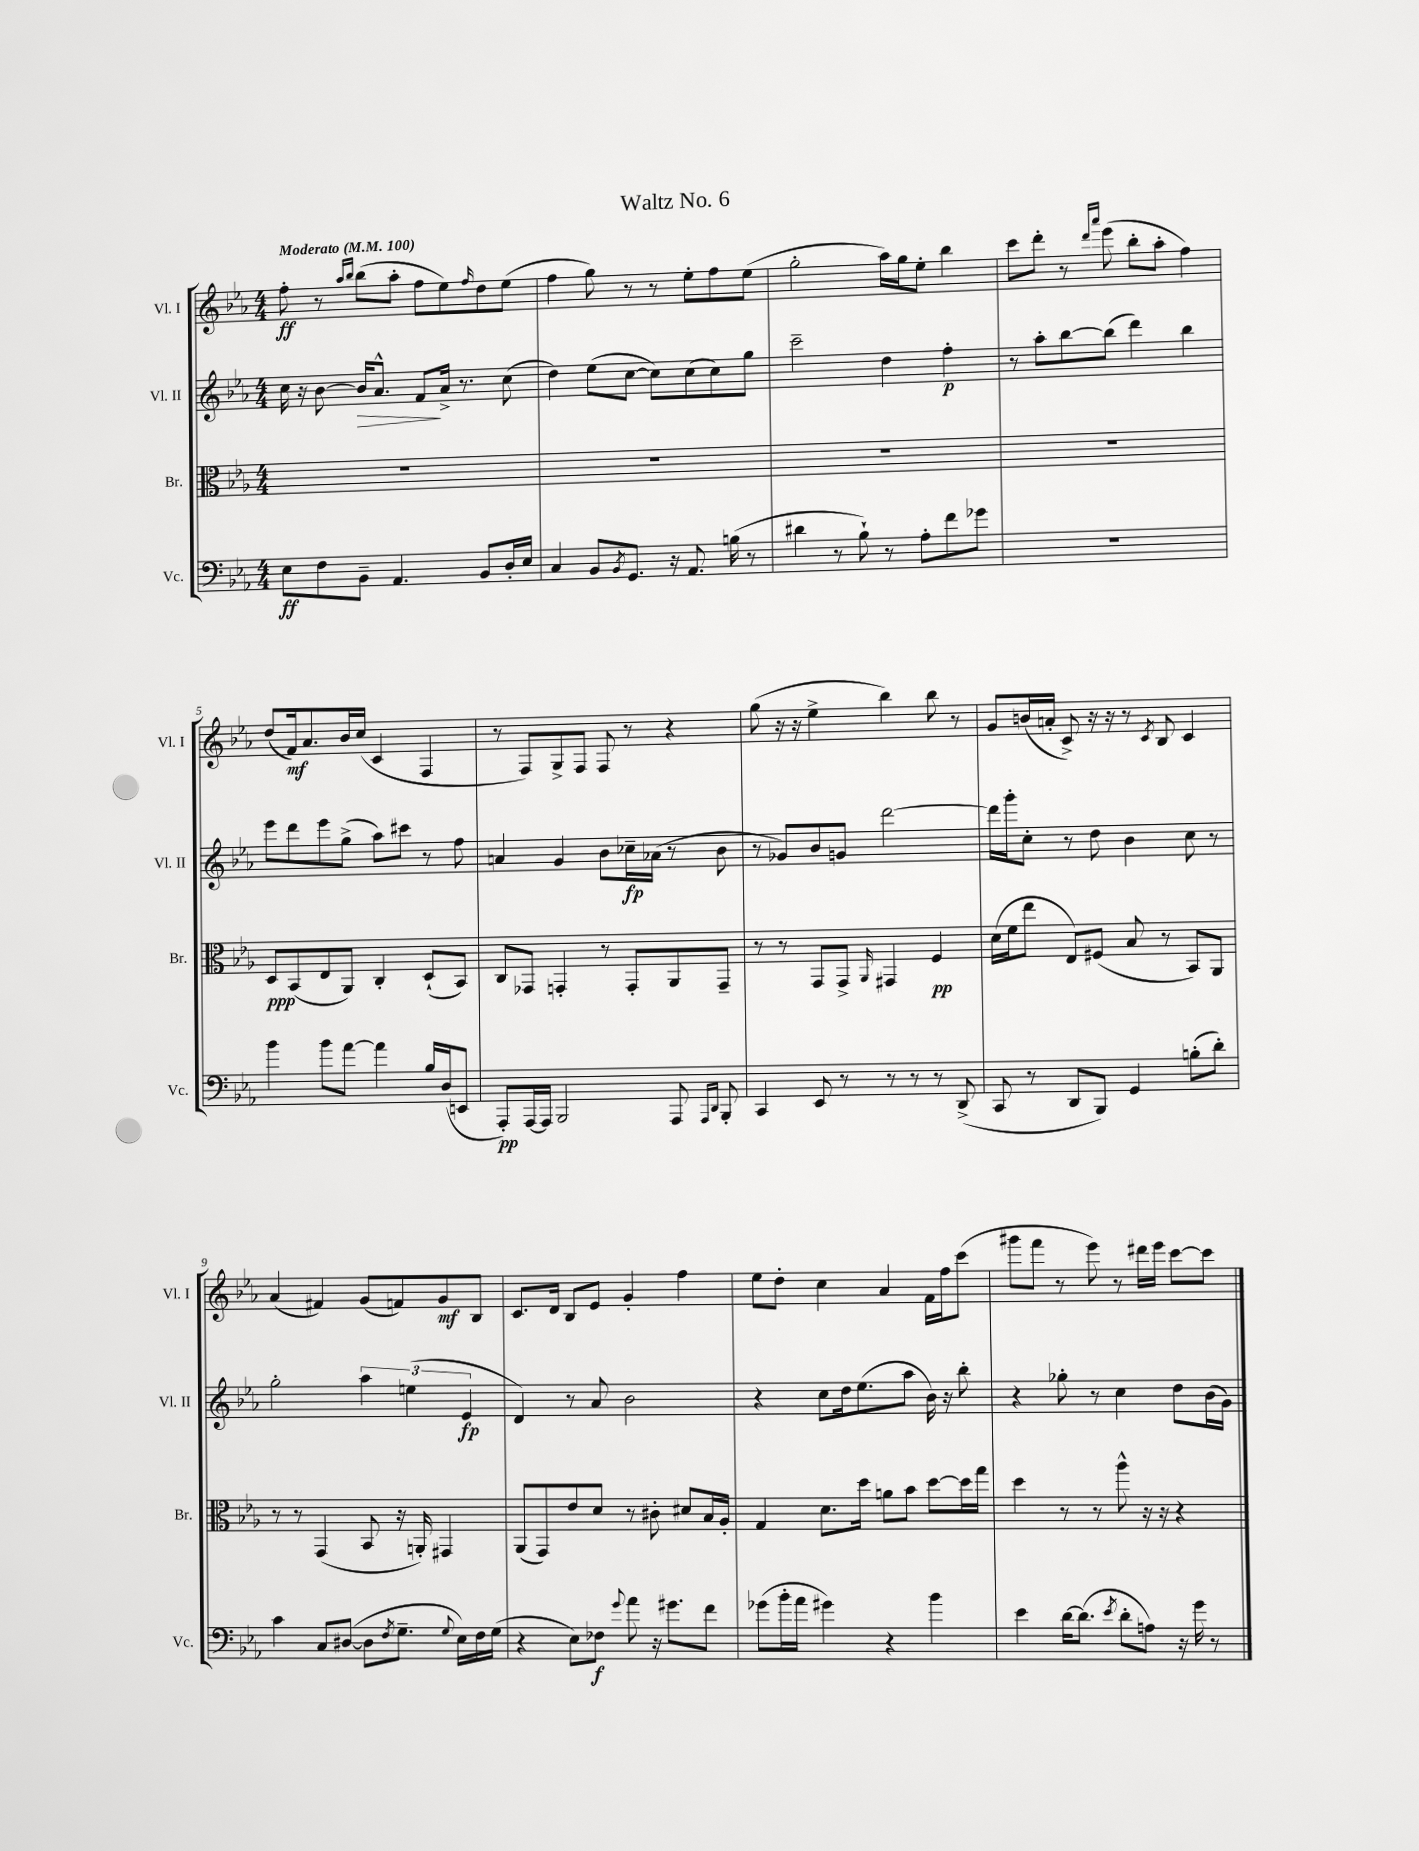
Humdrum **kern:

**kern	**kern	**kern	**kern
*staff4	*staff3	*staff2	*staff1
*clefF4	*clefC3	*clefG2	*clefG2
*k[b-e-a-]	*k[b-e-a-]	*k[b-e-a-]	*k[b-e-a-]
*M4/4	*M4/4	*M4/4	*M4/4
*MM100	*MM100	*MM100	*MM100
8E-\L	1r	16cc\	8ff'\
.	.	16r	.
8F\	.	[8b-\	8r
.	.	.	16qqaa-/LL
.	.	.	16qqbb-/JJ
8BB-~\J	.	16b-/]LK	(8bb-\L
.	.	8.a-^^/J	.
4.AA-/	.	.	8aa-'\J
.	.	8f/L	8ff\L
.	.	16a-^/Jk	8ee-\)
.	.	8.r	.
.	.	.	16qqff/
8BB-/L	.	.	8dd\
16D'/L	.	(8cc\	(8ee-\J
16E-/JJ	.	.	.
=	=	=	=
4C/	1r	4dd\)	4ff\
8BB-/L	.	(8ee-\L	8gg\)
8qBB-/	.	.	.
8.GG/J	.	[8cc\J	8r
.	.	8cc\]L)	8r
16r	.	.	.
8.AA-/	.	(8cc\	8ee-'\L
.	.	8cc\)	8ff\
(16B\	.	.	.
8r	.	8gg\J	(8ee-\J
=	=	=	=
4d#\	1r	2ccc~\	2gg'\
8r	.	.	.
8B-`\)	.	.	.
8r	.	4dd\	16aa-\LL)
.	.	.	16gg\J
8A-'\L	.	.	8ee-'\J
8f\	.	4ff'\	4bb-\
8g-\J	.	.	.
=	=	=	=
1r	1r	8r	8ccc\L
.	.	8aa-'\L	8ddd'\J
.	.	[8bb-\	8r
.	.	.	16qqddd/LL
.	.	.	16qqaaa-/JJ
.	.	(8bb-\]J	(8eee-\
.	.	4ddd\)	8bb-'\L
.	.	.	8aa-'\J
.	.	4bb-\	4ff\)
=	=	=	=
4b-\	8D/L	8eee-\L	(8dd/L
.	(8BB-/	8ddd\	16f/k)
.	.	.	8.a-/
8b-\L	8E-/	8eee-\	.
[8a-\J	8AA-/J)	(8gg^\J	16b-/L
.	.	.	(16cc/JJ
4a-\]	4C'/	8aa-\L)	4c/
.	.	8ccc#\J	.
16B-/LL	(8D`/L	8r	4F/
(16D/J	.	.	.
8EE/J	8BB-/J)	8ff\	.
=	=	=	=
8AAA-'/L)	8C/L	4a/	8r
[16AAA-/L	8GG-/J	.	8F/L)
16AAA-/]JJ	.	.	.
2BBB-/	4GG'/	4g/	8G^/
.	.	.	8F/J
.	8r	8b-\L	8F/
.	8GG'/L	16cc-~\L	8r
.	.	(16a-\JJ	.
8AAA-/	8AA-/	8r	4r
16qqAAA-/LL	.	.	.
16qqDD/JJ	.	.	.
8BBB-'/	8GG~/J	8b-\	.
=	=	=	=
4CC/	8r	8r	(8gg\
.	8r	8g-/L)	16r
.	.	.	16r
8EE-/	8GG/L	8b-/	4ee-^\
8r	8GG^/J	8g/J	.
.	16qqAA-/	.	.
8r	4GG#/	[2ddd\	4bb-\)
8r	.	.	.
8r	4F/	.	8bb-\
(8DD^/	.	.	8r
=	=	=	=
8CC/	(16d\LL	16ddd\]LL	8g/L
.	16f\J	16ggg'\J	.
8r	8ee-\J	8cc'\J	(16b/L
.	.	.	16a'/JJ
8DD/L	8E-/L)	8r	8c^/)
8BBB-/J)	(8F#/J	8dd\	16r
.	.	.	16r
4GG/	8B-/	4b-\	8r
.	.	.	8qc/
.	8r	.	8B-/
(8B'\L	8BB-/L)	8cc\	4c/
8d'\J)	8AA-/J	8r	.
=	=	=	=
4c\	8r	2gg'\	(4a-/
.	8r	.	.
8C/L	(4GG/	.	4f#/)
([8D#/J	.	.	.
8D#\]L	8BB-/	6aa-\	(8g/L
8qF/	.	.	.
8.G~\J	16r	.	8f/)
.	.	(6ee\	.
.	16AA'/)	.	.
.	4GG#/	.	8g/
8qqG/	.	.	.
16E-\LL)	.	.	.
.	.	6e-/	.
16F\	.	.	8B-/J
(16G\JJ	.	.	.
=	=	=	=
4r	(8AA-/L	4d/)	8.c/L
.	8GG/)	.	.
.	.	.	16d/Jk
8E-\L)	8e-/	8r	8B-/L
8F-\J	8d/J	8a-/	8e-/J
8qqg/	.	.	.
8a-\	8r	2b-\	4g'/
16r	8c#'\	.	.
8.g#\L	.	.	.
.	8d#/L	.	4ff\
8f\J	16B-/L	.	.
.	16A-'/JJ	.	.
=	=	=	=
(8g-\L	4G/	4r	8ee-\L
16b-'\L	.	.	8dd'\J
16a-\JJ	.	.	.
4g#\)	8.d\L	8cc\L	4cc\
.	.	16dd\k	.
.	16dd\Jk	(8.ee-\	.
4r	8a\L	.	4a-/
.	8b-\J	8aa-\J	.
4b-\	[8dd\L	16b-\)	16f\LL
.	.	16r	16ff\J
.	16dd\]L	8bb-'\	(8ccc\J
.	16gg\JJ	.	.
=	=	=	=
4e-\	4dd\	4r	8ggg#\L
.	.	.	8fff\J
[16d\LK	8r	8gg-'\	8r
(8.d\]J	.	.	.
.	8r	8r	8eee-\)
8qe-/	.	.	.
8d'\L	8aa-^^\	4cc\	8r
8A\J)	16r	.	16ddd#\LL
.	16r	.	16eee-\JJ
16r	4r	8dd\L	[8ccc\L
16g\	.	.	.
8r	.	(16b-\L	8ccc\]J
.	.	16g\JJ)	.
==	==	==	==
*-	*-	*-	*-
